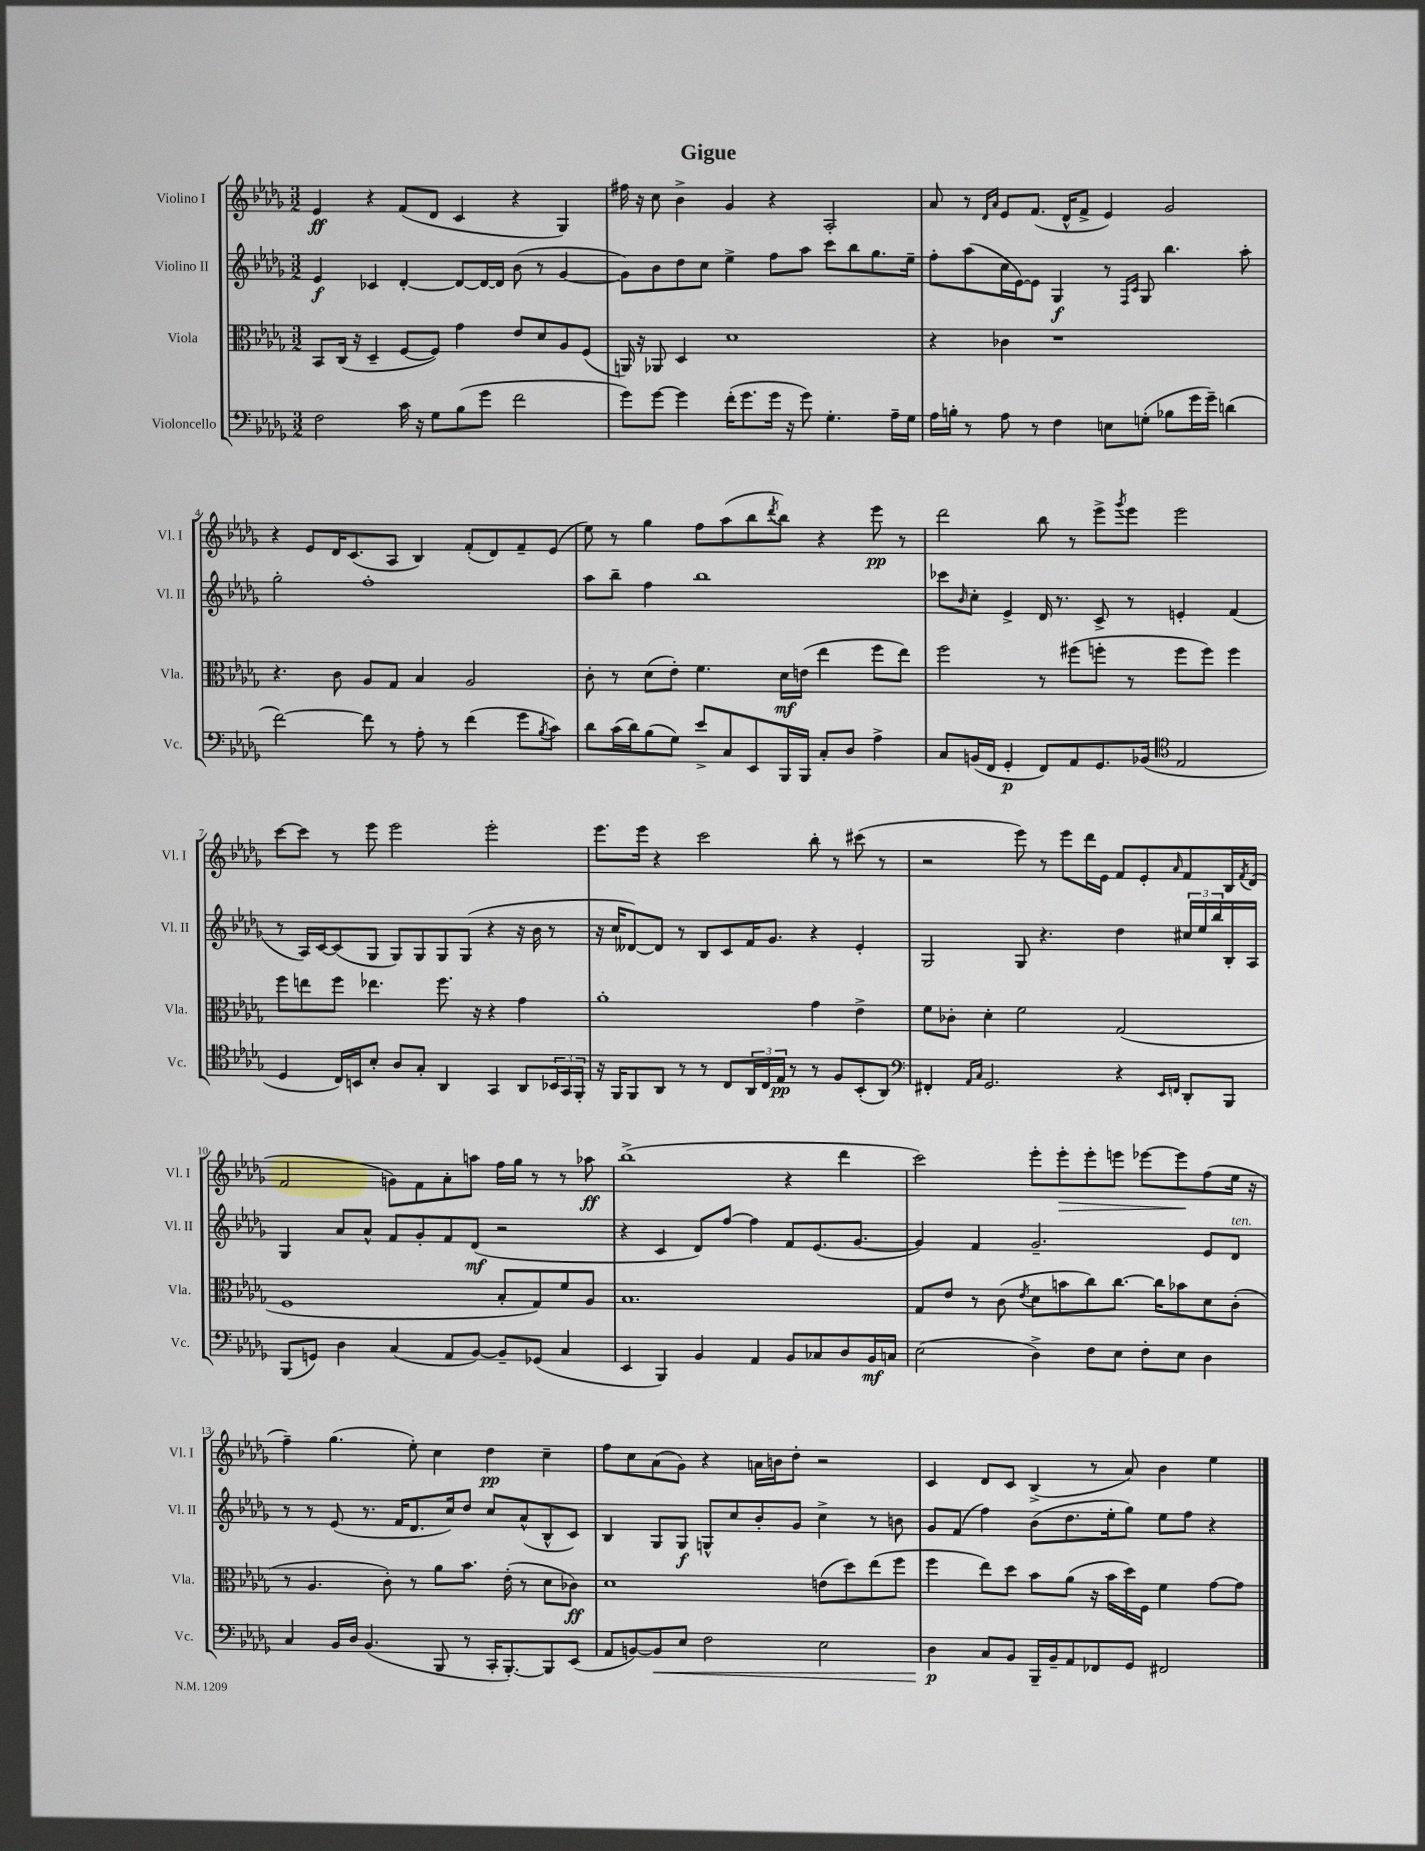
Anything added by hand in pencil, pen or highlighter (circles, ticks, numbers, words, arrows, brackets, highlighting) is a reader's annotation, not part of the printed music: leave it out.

**kern	**dynam	**kern	**dynam	**kern	**dynam	**kern	**dynam
*part4	*part4	*part3	*part3	*part2	*part2	*part1	*part1
*staff4	*staff4	*staff3	*staff3	*staff2	*staff2	*staff1	*staff1
*I"Violoncello	*	*I"Viola	*	*I"Violino II	*	*I"Violino I	*
*I'Vc.	*	*I'Vla.	*	*I'Vl. II	*	*I'Vl. I	*
*clefF4	*	*clefC3	*	*clefG2	*	*clefG2	*
*k[b-e-a-d-g-]	*	*k[b-e-a-d-g-]	*	*k[b-e-a-d-g-]	*	*k[b-e-a-d-g-]	*
*M3/2	*	*M3/2	*	*M3/2	*	*M3/2	*
=1	=1	=1	=1	=1	=1	=1	=1
2F\	.	8BB-/L	.	4e-/	f	4e-/	ff
.	.	(16C/Jk	.	.	.	.	.
.	.	16r	.	.	.	.	.
.	.	4D-~/	.	4c-X/	.	4r	.
16c\	.	[8F/L	.	[4d-'/	.	(8f/L	.
16r	.	.	.	.	.	.	.
8G-\L	.	8F/J])	.	.	.	8d-/J	.
(8B-\	.	4g-\	.	8d-/L_	.	4c/	.
8g-\J	.	.	.	16d-/L_	.	.	.
.	.	.	.	16d-/JJ]	.	.	.
2f\	.	8e-/L	.	(8b-\	.	4r	.
.	.	8d-/	.	8r	.	.	.
.	.	8A-/	.	[4g-/	.	4G-/)	.
.	.	(8F/J	.	.	.	.	.
=2	=2	=2	=2	=2	=2	=2	=2
8g-\L)	.	16AAn/)	.	8g-\L])	.	16ff#X\	.
.	.	16r	.	.	.	16r	.
[8g-\J	.	8AA-X/	.	8b-\	.	8cc\	.
4g-\]	.	4D-/	.	8dd-\	.	4b-^\	.
.	.	.	.	8cc\J	.	.	.
(16f'\KL	.	1d-	.	4ee-^\	.	4g-/	.
8.g-\	.	.	.	.	.	.	.
16g-\Jk	.	.	.	8ff\L	.	4r	.
16r	.	.	.	.	.	.	.
8g-\)	.	.	.	8aa-\J	.	.	.
4.G-'\	.	.	.	8ccc\L	.	2A-'/	.
.	.	.	.	8bb-\	.	.	.
.	.	.	.	8.gg-\	.	.	.
16A-~\LL	.	.	.	.	.	.	.
16G-\JJ	.	.	.	16ee-~\Jk	.	.	.
=3	=3	=3	=3	=3	=3	=3	=3
16A-\LL	.	4r	.	8ff'\L	.	8a-/	.
16Bn'\JJ	.	.	.	.	.	.	.
8r	.	.	.	(8aa-\	.	8r	.
.	.	.	.	.	.	16qqd-/LL	.
.	.	.	.	.	.	16qqa-/JJ	.
8A-\	.	4c-X\	.	16cc\L	.	8e-/L	.
.	.	.	.	[16e-\J)	.	.	.
8r	.	.	.	8e-\J]	.	(8.f/J	.
4F\	.	1r	.	4G-/	f	.	.
.	.	.	.	.	.	16d-^^/KL	.
.	.	.	.	.	.	8f^/J	.
8En\L	.	.	.	8r	.	4e-/)	.
.	.	.	.	16qqF/LL	.	.	.
.	.	.	.	16qqc/JJ	.	.	.
(8Gn'\J	.	.	.	8G-/	.	.	.
8B-X\L	.	.	.	4.bb-\	.	2g-/	.
16g-\L	.	.	.	.	.	.	.
16g-~\JJ)	.	.	.	.	.	.	.
(4dn\	.	.	.	.	.	.	.
.	.	.	.	8aa-'\	.	.	.
!!LO:LB:g=z
=4	=4	=4	=4	=4	=4	=4	=4
[2f\)	.	4.r	.	2gg-'\	.	4r	.
.	.	.	.	.	.	8e-/L	.
.	.	8c\	.	.	.	16d-/K	.
.	.	.	.	.	.	(8.c/	.
8f\]	.	8A-/L	.	1ff'	.	.	.
8r	.	8G-/J	.	.	.	8A-/J	.
8A-'\	.	4B-/	.	.	.	4B-/)	.
8r	.	.	.	.	.	.	.
(4f\	.	2A-/	.	.	.	(8f'/L	.
.	.	.	.	.	.	8d-/)	.
8g-\L	.	.	.	.	.	8f~/	.
8qB-/	.	.	.	.	.	.	.
8c\J)	.	.	.	.	.	(8e-/J	.
=5	=5	=5	=5	=5	=5	=5	=5
8d-\L	.	8c'\	.	8aa-\L	.	8ee-\)	.
(16c\L	.	8r	.	8bb-~\J	.	8r	.
16d-\J)	.	.	.	.	.	.	.
(8B-\	.	(8d-\L	.	4ff\	.	4gg-\	.
8G-\J)	.	8e-'\J)	.	.	.	.	.
8e-^/L	.	4.f\	.	1bb-	.	8ff\L	.
8C/	.	.	.	.	.	(8aa-\	.
8EE-/	.	.	.	.	.	8bb-\	.
.	.	.	.	.	.	8qddd-/	.
16BBB-/L	.	16d-\LL	mf	.	.	8bb-\J)	.
16BBB-/JJ	.	(16en\JJ	.	.	.	.	.
8C'/L	.	4ee-\	.	.	.	4r	.
8D-/J	.	.	.	.	.	.	.
4A-^\	.	8ff\L	.	.	.	8eee-\	pp
.	.	8ee-\J)	.	.	.	8r	.
=6	=6	=6	=6	=6	=6	=6	=6
8C/L	.	2ff\	.	8ccc-X\L	.	2ddd-\	.
.	.	.	.	16qqb-/	.	.	.
(16BBn/L	.	.	.	8cc'\J	.	.	.
16FF/JJ	.	.	.	.	.	.	.
4GG-'/	p	.	.	4e-^/	.	.	.
8FF/L)	.	8r	.	16d-/	.	8bb-\	.
.	.	.	.	8.r	.	.	.
8AA-/	.	(8ff#X\L	.	.	.	8r	.
8.GG-/	.	8ffn'\J	.	8c^/	.	8eee-^\L	.
.	.	.	.	.	.	8qggg-/	.
.	.	8r	.	8r	.	8eee-\J	.
(16BB-X/Jk	.	.	.	.	.	.	.
*clefC4	*	*	*	*	*	*	*
2E-/	.	8ff\L	.	4en'/	.	2eee-\	.
.	.	8ff\J)	.	.	.	.	.
.	.	4ff\	.	(4f/	.	.	.
!!LO:LB:g=z
=7	=7	=7	=7	=7	=7	=7	=7
4D-/	.	8ff\L	.	8r	.	[8ccc\L	.
.	.	8een\	.	16A-/LL)	.	8ccc\J]	.
.	.	.	.	[16c/J	.	.	.
16C/LL)	.	8ff\J	.	(8c/]	.	8r	.
16BBn/J	.	.	.	.	.	.	.
8B-'/J	.	4.ee-X\	.	8G-/J	.	8eee-\	.
8A-/L	.	.	.	8G-/L)	.	2eee-\	.
8G-'/J	.	.	.	8G-/	.	.	.
4AA-/	.	8.ff\	.	8G-/	.	.	.
.	.	.	.	(8G-/J	.	.	.
.	.	16r	.	.	.	.	.
4GG-/	.	4r	.	4r	.	2eee-'\	.
8AA-/L	.	4g-\	.	16r	.	.	.
.	.	.	.	16b-\	.	.	.
24BB-X/L	.	.	.	8r	.	.	.
24GG-/	.	.	.	.	.	.	.
24FF'/JJ	.	.	.	.	.	.	.
=8	=8	=8	=8	=8	=8	=8	=8
16r	.	1a-'	.	16r	.	8.eee-\L	.
16FF/KL	.	.	.	16cc/KL	.	.	.
8FF/	.	.	.	[8d--X/)	.	.	.
.	.	.	.	.	.	16eee-\Jk	.
8AA-/J	.	.	.	8d--/J]	.	4r	.
8r	.	.	.	8r	.	.	.
8r	.	.	.	8B-/L	.	2ccc\	.
8C/L	.	.	.	8c/	.	.	.
24AA-/L	.	.	.	16f/K	.	.	.
24C/	.	.	.	.	.	.	.
.	.	.	.	8.g-/J	.	.	.
24E-/JJ	pp	.	.	.	.	.	.
8r	.	.	.	.	.	.	.
8r	.	4g-\	.	4r	.	8bb-'\	.
8F/L	.	.	.	.	.	8r	.
(8BB-'/	.	4e-^\	.	4e-'/	.	(8ccc#X\	.
8AA-/J)	.	.	.	.	.	8r	.
=9	=9	=9	=9	=9	=9	=9	=9
*clefF4	*	*	*	*	*	*	*
4FF#X'/	.	8f\L	.	2G-/	.	2r	.
.	.	8c-X'\J	.	.	.	.	.
16qqAA-/LL	.	.	.	.	.	.	.
16qqC/JJ	.	.	.	.	.	.	.
2.GG-/	.	4d-'\	.	.	.	.	.
.	.	2f\	.	8G-/	.	8eee-\)	.
.	.	.	.	4.r	.	8r	.
.	.	.	.	.	.	8eee-\L	.
.	.	.	.	.	.	16ddd-\L	.
.	.	.	.	.	.	16e-\JJ	.
4r	.	(2G-/	.	4dd-\	.	8f/L	.
.	.	.	.	.	.	8e-'/	.
16qqEE-/LL	.	.	.	.	.	.	.
16qqFFn/JJ	.	.	.	.	.	16qqa-/	.
8DD-'/L	.	.	.	24cc#X/LL	.	8f/	.
.	.	.	.	24ee-/	.	.	.
.	.	.	.	24bb-/	.	.	.
8BBB-/J	.	.	.	16B-'/	.	16B-/L	.
.	.	.	.	.	.	8qf/	.
.	.	.	.	16A-/JJ	.	(16d-/JJ	.
!!LO:LB:g=z
=10	=10	=10	=10	=10	=10	=10	=10
(8BBB-/L	.	1F	.	4G-/	.	2f/	.
8GGn/J)	.	.	.	.	.	.	.
4D-\	.	.	.	8a-/L	.	.	.
.	.	.	.	8a-^^/J	.	.	.
(4C/	.	.	.	8f/L	.	8gn\L)	.
.	.	.	.	8g-'/	.	8f\	.
8AA-/L	.	.	.	8f/	.	8a-'\	.
[8BB-/J)	.	.	.	(8d-/J	mf	8aan\J	.
8BB-~/L]	.	8B-'/L	.	2r	.	16ff\LL	.
.	.	.	.	.	.	16gg-\JJ	.
(8GG-X/J	.	8G-/)	.	.	.	8r	.
4C/	.	8f/	.	.	.	8r	.
.	.	8A-/J	.	.	.	8aa-X\	ff
=11	=11	=11	=11	=11	=11	=11	=11
4EE-/	.	1.B-	.	4r	.	(1bb-^	.
4BBB-/)	.	.	.	4c/	.	.	.
4BB-/	.	.	.	8d-/L)	.	.	.
.	.	.	.	[8ff/J	.	.	.
4AA-/	.	.	.	4ff\]	.	.	.
8BB-/L	.	.	.	8f/L	.	4r	.
8C-X/	.	.	.	(8.e-/	.	.	.
8D-/	.	.	.	.	.	4ddd-\	.
.	.	.	.	[8.g-/J	.	.	.
16BB-/L	mf	.	.	.	.	.	.
16Cn/JJ	.	.	.	.	.	.	.
=12	=12	=12	=12	=12	=12	=12	=12
(2E-\	.	8G-/L	.	4g-/])	.	2ccc\)	.
.	.	8e-/J	.	.	.	.	.
.	.	8r	.	4f/	.	.	.
.	.	(8c\	.	.	.	.	.
.	.	8qe-/	.	.	.	.	.
4D-^\)	.	8d-\L	.	2.g-~/	.	8eee-'\L	.
!	!	!	!	!	!	!	!LO:HP:b
.	.	8bn\	.	.	.	8eee-'\	>
8F\L	.	8cc\)	.	.	.	8eee-'\	.
8E-\J	.	[8.cc\J	.	.	.	8eeen\J	.
8F'\L	.	.	.	.	.	[8eee-X\L	.
.	.	16cc\KL]	.	.	.	.	.
8E-\J	.	8b-X\	.	.	.	8eee-\]	.
4D-\	.	8d-\	.	8e-/L	.	(8ff\	]
!	!	!	!	!LO:TX:a:i:t=ten.	!	!	!
.	.	(8c'\J	.	8d-/J	.	16ee-\Jk	.
.	.	.	.	.	.	16r	.
!!LO:LB:g=z
=13	=13	=13	=13	=13	=13	=13	=13
4C/	.	8r	.	8r	.	4ff~\)	.
.	.	4.A-/	.	8r	.	.	.
16BB-/LL	.	.	.	(8e-/	.	(4.gg-\	.
16D-/JJ	.	.	.	.	.	.	.
(4.BB-/	.	.	.	8.r	.	.	.
.	.	8c'\)	.	.	.	.	.
.	.	.	.	16f/KL	.	.	.
.	.	8r	.	8.d-/	.	8ee-'\)	.
8BBB-/	.	8a-\L	.	.	.	4cc\	.
.	.	.	.	16cc/k)	.	.	.
8r	.	8.b-\J	.	8dd-/J	.	.	.
16CC'/KL	.	.	.	8cc/L	.	4dd-\	pp
[8.BBB-'/)	.	(16e-'\	.	.	.	.	.
.	.	8r	.	(8a-^^/	.	.	.
8BBB-/]	.	8d-\L	.	8B-^^/	.	4cc~\	.
(8EE-/J	.	8c-X\J)	ff	8c/J)	.	.	.
=14	=14	=14	=14	=14	=14	=14	=14
8AA-/L	.	1d-	.	4B-/	.	8ff\L	.
[8BBn/)	.	.	.	.	.	8cc\	.
!	!LO:HP:b	!	!	!	!	!	!
8BB/]	<	.	.	8G-/L	.	(8a-\	.
8E-/J	.	.	.	8G-/J	f	8g-\J)	.
2F\	.	.	.	8Gn^^/L	.	4r	.
.	.	.	.	8cc/	.	.	.
.	.	.	.	8b-'/	.	16an\LL	.
.	.	.	.	.	.	16bn\J	.
.	.	.	.	8g-/J	.	8dd-'\J	.
2E-\	.	(8en\L	.	4cc^\	.	2r	.
.	.	8dd-\)	.	.	.	.	.
.	.	(8ee-\	.	8r	.	.	.
.	.	8ff\J	.	8bn\	.	.	.
=15	=15	=15	=15	=15	=15	=15	=15
4D-\	p	4ff\	.	8g-/L	.	4c/	.
.	.	.	.	(8f/J	.	.	.
8C/L	[	8ee-\L)	.	4ff\)	.	8d-/L	.
8BB-/J	.	8dd-\J	.	.	.	8c/J	.
16BBB-~/LL	.	8b-\L	.	(8b-\L	.	(4B-^/	.
16BB-~/J	.	.	.	.	.	.	.
8AA-/	.	(8a-\J	.	8.dd-\	.	.	.
8FF-X/	.	16r	.	.	.	8r	.
.	.	16b-\LL	.	16ee-'\k	.	.	.
8GG-/J	.	16dd-\)	.	8gg-\J)	.	8a-/)	.
.	.	16F\JJ	.	.	.	.	.
2FF#X/	.	4f\	.	8ee-\L	.	4b-\	.
.	.	.	.	8ff\J	.	.	.
.	.	[8g-\L	.	4r	.	4ee-\	.
.	.	8g-\J]	.	.	.	.	.
==	==	==	==	==	==	==	==
*-	*-	*-	*-	*-	*-	*-	*-
